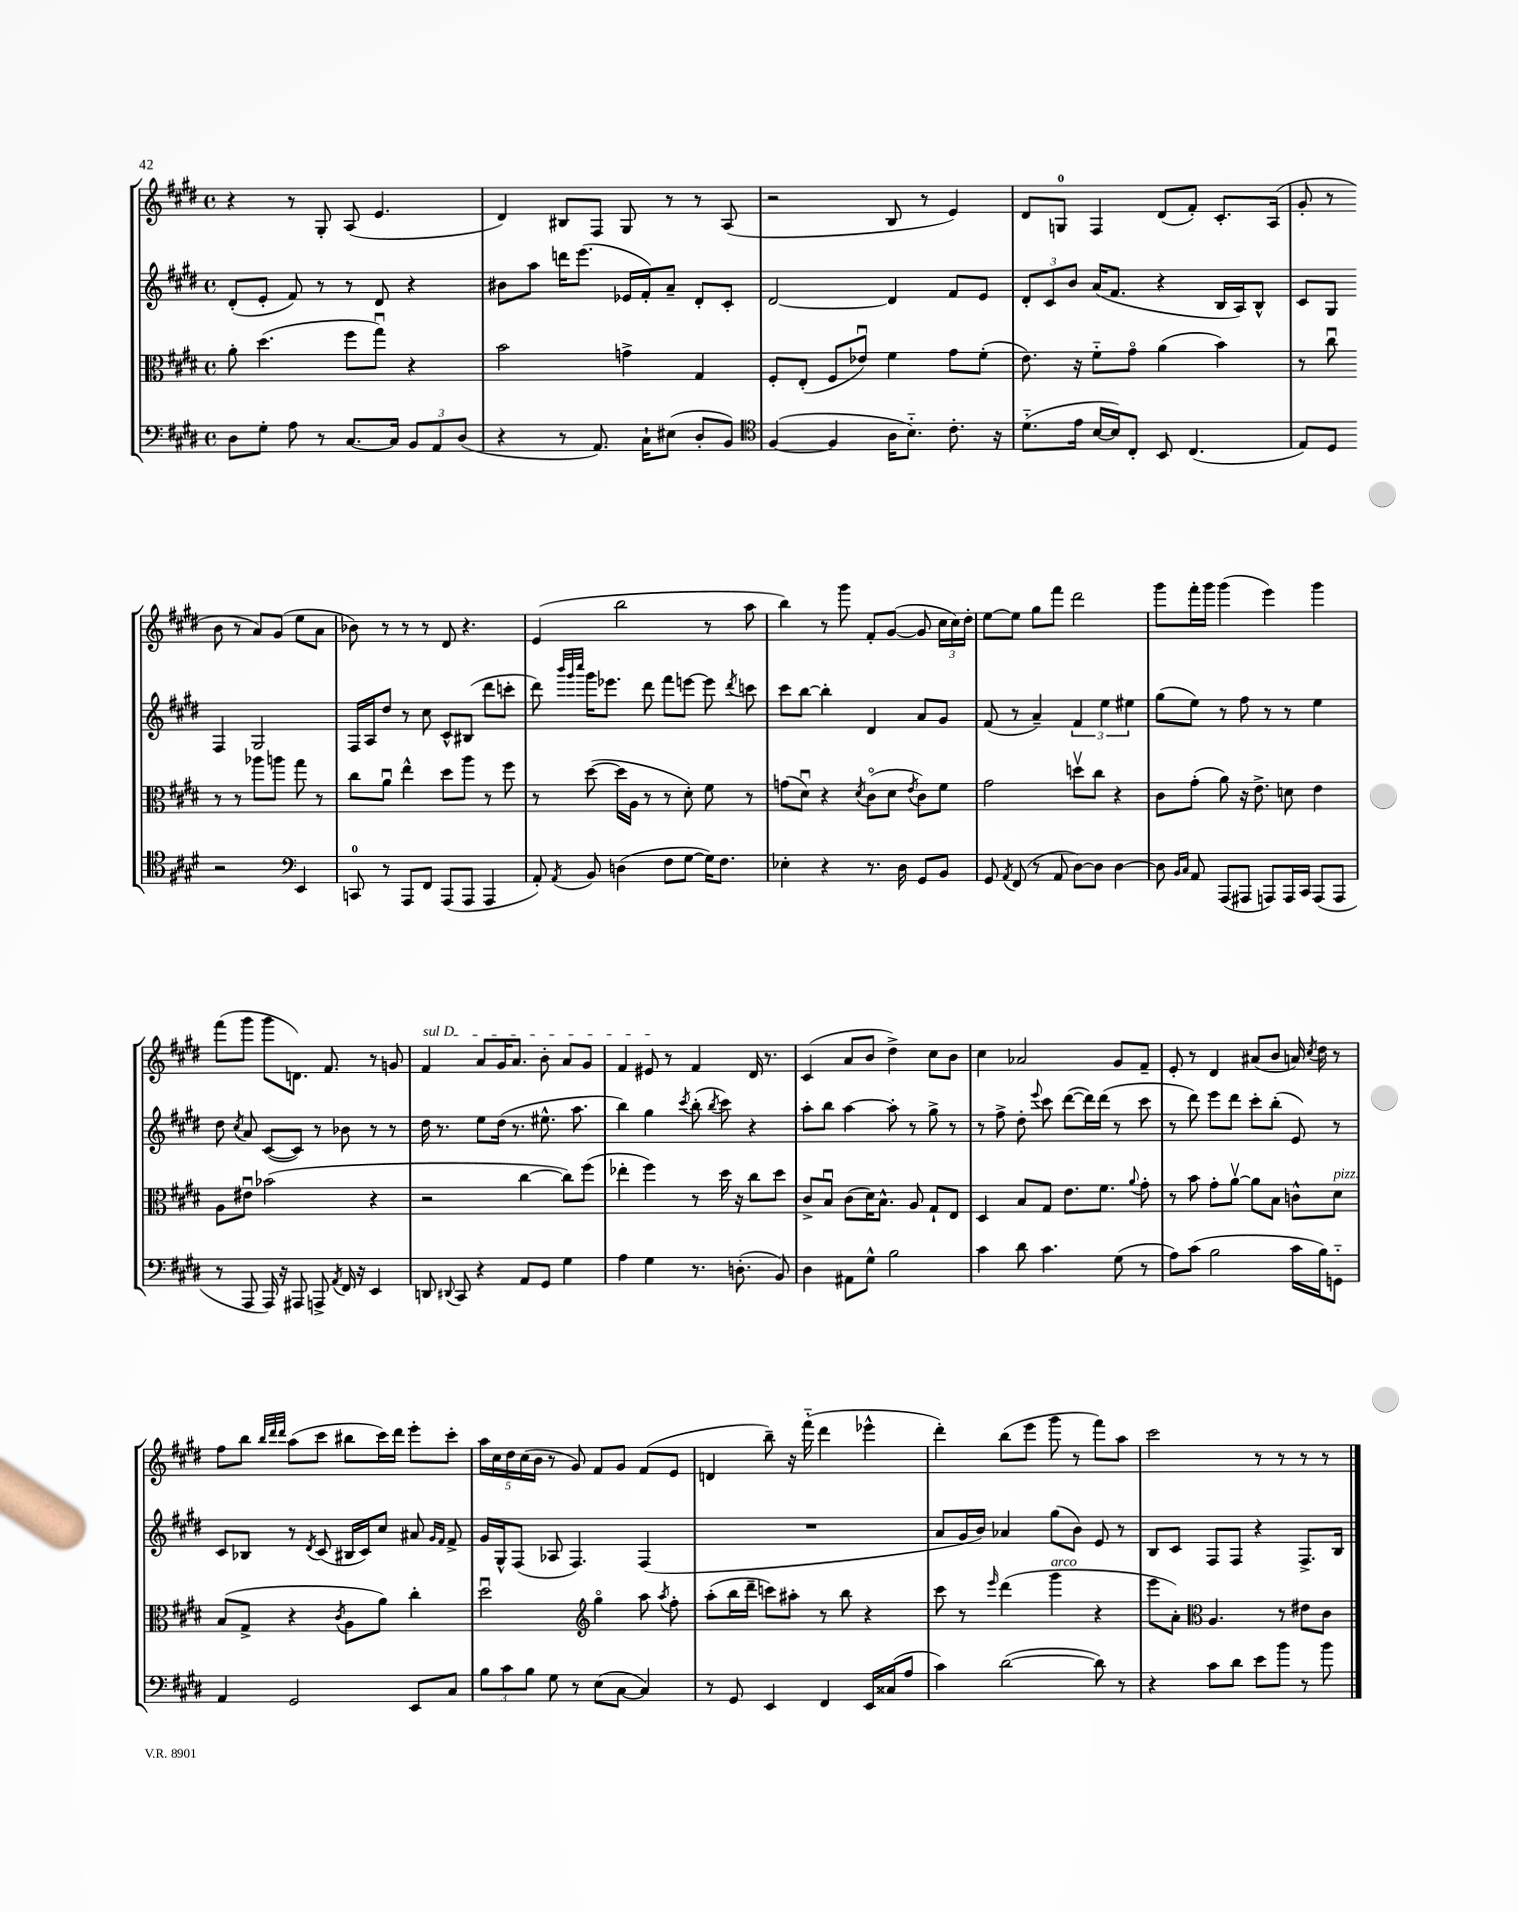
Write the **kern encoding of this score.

**kern	**kern	**kern	**kern
*staff4	*staff3	*staff2	*staff1
*clefF4	*clefC3	*clefG2	*clefG2
*k[f#c#g#d#]	*k[f#c#g#d#]	*k[f#c#g#d#]	*k[f#c#g#d#]
*M4/4	*M4/4	*M4/4	*M4/4
*met(c)	*met(c)	*met(c)	*met(c)
8D#	8a'	(8d#'	4r
8G#'	(4.dd#	8e'	.
8A	.	8f#)	8r
8r	.	8r	8G#'
[8.C#	8ff#	8r	(8A
.	8gg#u)	8d#	4.e
16C#]	.	.	.
12BB	4r	4r	.
12AA	.	.	.
(12D#	.	.	.
=	=	=	=
4r	2b	8b#	4d#)
.	.	8aa	.
8r	.	16ddd	8B#
.	.	(8.eee	.
8.AA)	.	.	8F#
.	4g^	16e-	8G#
16C#`	.	16f#')	.
(8E#	.	8a~	8r
8D#'	4G#	8d#'	8r
8BB)	.	8c#'	(8A
=	=	=	=
*clefC4	*	*	*
([4F#	8F#'	[2d#	2r
.	(8E'	.	.
4F#]	8F#	.	.
.	8e-u)	.	.
16A	4f#	4d#]	8B
8.B'~)	.	.	.
.	.	.	8r
8.c#'	8g#	8f#	4e)
.	(8f#'	8e	.
16r	.	.	.
=	=	=	=
(8.d#'~	8.e)	12d#'	8d#
.	.	12c#	.
.	.	.	8G
.	.	12b	.
16e	16r	.	.
[16B	8f#'~	(16a	4F#
16B])	.	8.f#	.
8C#'	8g#o	.	.
8BB	(4a	4r	(8d#
(4.C#	.	.	8f#')
.	4b)	16B	8.c#'
.	.	16A)	.
.	.	8B^^	.
.	.	.	(16A
=	=	=	=
8E)	8r	8c#	8g#'
8D#	8cc#u	8G#	8r
2r	8r	4F#	8b
.	8r	.	8r
.	8aa-	2G#	8a)
.	8aa	.	(8g#
*clefF4	*	*	*
4EE	8gg#	.	8ee
.	8r	.	8a
=	=	=	=
8CC	8cc#	16F#	8b-)
.	.	16A	.
8r	8au	8dd#	8r
8AAA	4ee^^	8r	8r
8FF#	.	8cc#	8r
(8AAA	8dd#	8c#^^	8d#
8AAA	8aa	(8B#	4.r
4AAA	8r	8ddd#	.
.	8ff#	8ccc'	.
=	=	=	=
8AA')	8r	8ddd#)	(4e
.	.	32qqbbb	.
.	.	32qqggg#	.
8qAA	.	32qqcccc#	.
8BB	([8dd#	16ggg#	.
.	.	8.eee-	.
(4D	16dd#]	.	2bb
.	16A	.	.
.	8r	8ddd#	.
8F#	8r	8fff#	.
[8G#	8d#')	[8eee	.
16G#])	8f#	8eee]	8r
8.F#	.	.	.
.	.	8qddd#	.
.	8r	8ccc	8aa
=	=	=	=
4E-'	(8g	8ccc#	4bb)
.	8d#u)	[8bb	.
4r	4r	4bb']	8r
.	.	.	8ggg#
.	8qd#	.	.
8.r	(8c#o	4d#	8f#'
.	8d#	.	([8g#
16D#	.	.	.
.	8qe	.	.
8GG#	8c#)	8a	8g#]
8BB	8f#	8g#	24cc#
.	.	.	24cc#)
.	.	.	24dd#'
=	=	=	=
8GG#	2g#	(8f#	[8ee
8qAA	.	.	.
(8FF#	.	8r	8ee]
8r	.	4a~)	8gg#
8AA	.	.	8fff#
[8D#)	8ddv	6f#	2ddd#
8D#]	8cc#	.	.
.	.	6ee	.
[4D#	4r	.	.
.	.	6ee#	.
=	=	=	=
8D#]	8c#	(8gg#	8ggg#
16qqBB	.	.	.
16qqC#	.	.	.
8AA	(8g#'	8ee)	16fff#'
.	.	.	16ggg#
(8AAA	8a)	8r	(4ggg#
8AAA#	16r	8ff#	.
.	8.e^	.	.
8AAA)	.	8r	4eee)
16AAA	8d	8r	.
16CC#	.	.	.
(8AAA	4e	4ee	4ggg#
8AAA	.	.	.
=	=	=	=
8r	8A	8dd#	(8fff#
.	.	8qcc#	.
8AAA	8e#u	8a	8ggg#
16AAA)	(2b-	([8c#	8ggg#
16r	.	.	.
8AAA#	.	8c#])	8.d)
8AAA^	.	8r	.
.	.	.	8.f#
8qAA	.	.	.
16FF#	.	8b-	.
16r	.	.	.
4EE	4r	8r	8r
.	.	8r	8g
=	=	=	=
8DD	2r	16dd#	4f#
.	.	8.r	.
8qqDD#	.	.	.
8CC#	.	.	.
4r	.	8ee	8a
.	.	(16dd#	16g#
.	.	8.r	8.a
8AA	[4cc#	.	.
8GG#	.	8.ee#^^	8b'
4G#	8cc#])	.	8a
.	.	8.aa	.
.	(8ff#	.	8g#
=	=	=	=
4A	4ee-'	4bb)	4f#
4G#	4ff#)	4gg#	8e#
.	.	.	8r
.	.	8qccc#	.
8.r	8r	(8bb'	4f#
.	.	8qbb	.
.	16dd#	8ccc#)	.
(8.D'	16r	.	.
.	8cc#	4r	16d#
.	.	.	8.r
8BB)	8dd#	.	.
=	=	=	=
4D#	8c#^	8aa'	(4c#
.	8Bu	8bb	.
8AA#	(8c#	[4aa	8a
8G#^^	16d#)	.	8b
.	8.B^^	.	.
2B	.	8aa']	4dd#^)
.	8A	8r	.
.	8G#`	8gg#^	8cc#
.	8E	8r	8b
=	=	=	=
4c#	4D#	8r	4cc#
.	.	8ff#^	.
8d#	8B	8dd#'	2a-
.	.	8qqeee	.
4.c#	8G#	8ccc#	.
.	8.e	([8ddd#	.
.	.	16ddd#])	.
.	8.f#	(16ddd#	.
(8G#	.	8r	8g#
.	8qqa	.	.
8r	8g#'	8ccc#	8f#~
=	=	=	=
8A)	8r	8r	8e'
(8c#	8b	8ddd#)	8r
2B	8g#'	8eee	4d#
.	[8av	8ddd#	.
.	8a]	8ccc#'	(8a#
.	8B	(8bb'	8b
16c#	8c^^	8e)	16a)
.	.	.	8qcc#
16B)	.	.	16dd#
8GG'~	8d#	8r	8r
=	=	=	=
4AA	(8B	8c#	8ff#
.	8G#^	8B-	8bb
.	.	.	32qqbb
.	.	.	32qqddd#
.	.	.	32qqddd#
2GG#	4r	8r	(8aa
.	.	8qd#	.
.	.	(8c#	8ccc#
.	8qc#	.	.
.	8A	16B#	8bb#
.	.	16c#)	.
.	8a)	8cc#	16ccc#)
.	.	.	16ddd#
8EE	4cc#'	8a#	8eee'
.	.	16qqg#	.
.	.	16qqf#	.
8C#	.	8f#^	8ccc#'
=	=	=	=
12B	2dd#u	16g#	20aa
.	.	.	20cc#
.	.	16G#^^	.
12c#	.	.	.
.	.	.	20dd#
.	.	(8F#	.
.	.	.	(20cc#
12B	.	.	.
.	.	.	20b
8G#	.	8A-	8r
8r	.	4.F#)	8g#)
*	*clefG2	*	*
(8E	4gg#o	.	8f#
[8C#	.	.	8g#
4C#])	8aa	(4F#	(8f#
.	8qaa	.	.
.	8ff#'	.	8e
=	=	=	=
8r	(8aa'	1r	4d
8GG#	16bb	.	.
.	16ddd#~	.	.
4EE	8ccc)	.	8bb~)
.	8aa#'	.	16r
.	.	.	(16fff#'~
4FF#	8r	.	4ddd#
.	8bb	.	.
16EE	4r	.	4eee-^^
(16C##	.	.	.
8A	.	.	.
=	=	=	=
4c#)	8ccc#	8a	4ddd#')
.	8r	16g#	.
.	.	16b)	.
.	16qqeee	.	.
([2d#	(4ddd#	4a-	(8bb
.	.	.	8eee
.	4ggg#	(8gg#	8ggg#
.	.	8b)	8r
8d#])	4r	8e	8fff#)
8r	.	8r	8aa
=	=	=	=
4r	8eee	8B	2ccc#
.	8a')	8c#	.
*	*clefC3	*	*
8c#	4.A	8F#	.
8d#	.	8F#	.
8e	.	4r	8r
8b	8r	.	8r
8r	8e#	8.F#^	8r
8b	8c#	.	8r
.	.	16B	.
==	==	==	==
*-	*-	*-	*-
